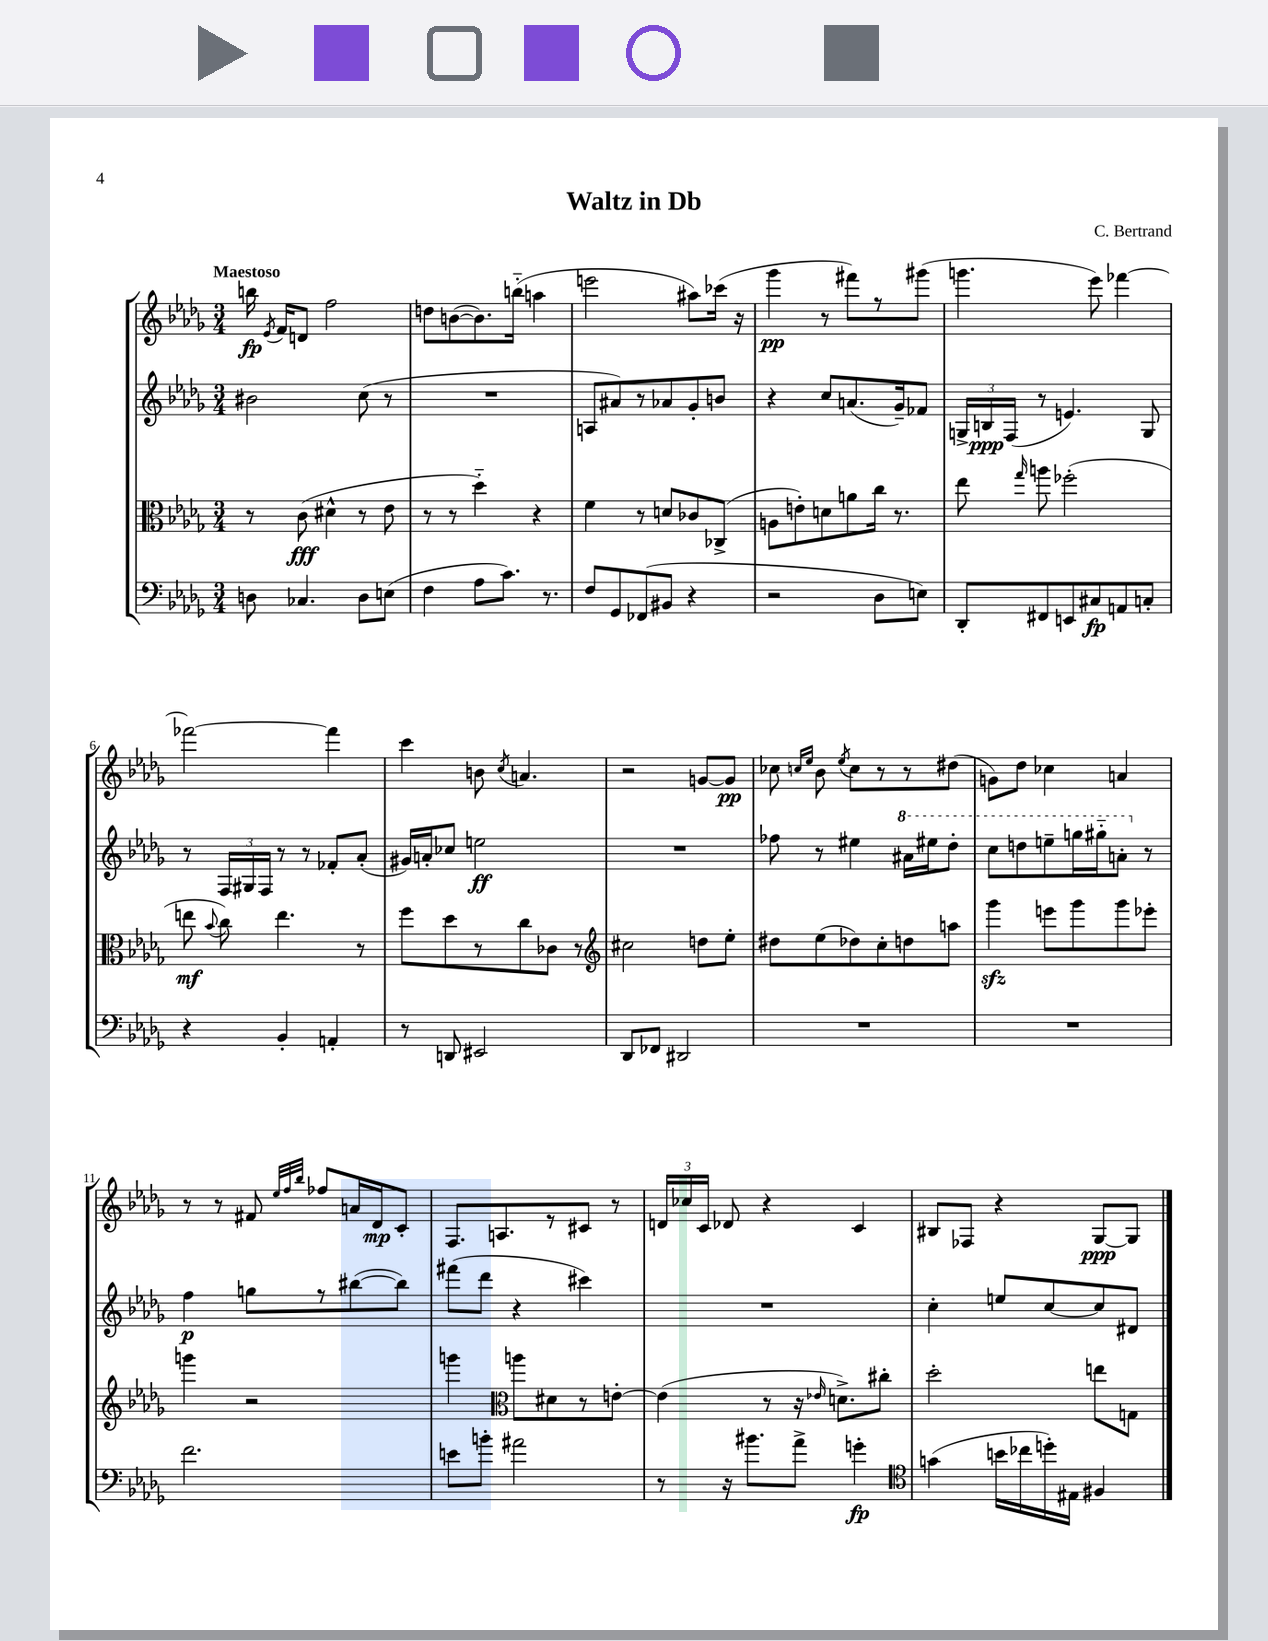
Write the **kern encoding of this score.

**kern	**kern	**kern	**kern
*staff4	*staff3	*staff2	*staff1
*clefF4	*clefC3	*clefG2	*clefG2
*k[b-e-a-d-g-]	*k[b-e-a-d-g-]	*k[b-e-a-d-g-]	*k[b-e-a-d-g-]
*M3/4	*M3/4	*M3/4	*M3/4
8D	8r	2b#	16bb
.	.	.	8qe-
.	.	.	16f
4.C-	(8c	.	8d
.	4d#^^	.	2ff
8D	8r	(8cc	.
(8E	8e-	8r	.
=	=	=	=
4F	8r	2.r	8dd
.	8r	.	([8b
8A-	4dd-'~)	.	8.b])
8.c)	.	.	.
.	.	.	(16bb'~
.	4r	.	4aa
8.r	.	.	.
=	=	=	=
8F	4f	8A	2eee
8GG-	.	8a#)	.
(8FF-	8r	8r	.
8BB#	8d	8a-	.
4r	8c-	8g-'	8aa#)
.	(8C-^	8b	(16ccc-
.	.	.	16r
=	=	=	=
2r	8A	4r	4ggg-
.	8e')	.	.
.	8d	8cc	8r
.	8a	(8.a	8fff#)
8D-	16cc	.	8r
.	8.r	16g-~)	.
8E)	.	8f-	(8ggg#
=	=	=	=
8DD-'	8ee-	24G^	4.ggg
.	.	24B	.
.	.	(24F	.
.	16qqgg-	.	.
8FF#	8aa	8r	.
8EE	(2ff-'	4.e)	.
8C#	.	.	8eee-)
8AA	.	.	[4fff-
8C'	.	8G	.
=	=	=	=
4r	8ee	8r	2fff-_
.	8qqb-	.	.
.	8cc)	24F	.
.	.	24G#	.
.	.	24F	.
4BB-'	4.ee	8r	.
.	.	8r	.
4AA'	.	8f-'	4fff-]
.	8r	(8a-'	.
=	=	=	=
8r	8ff	16g#)	4ccc
.	.	16a'	.
8DD	8dd-	8cc-	.
2EE#	8r	2ee	8b
.	.	.	8qcc
.	8cc	.	4.a
.	8c-	.	.
.	8r	.	.
=	=	=	=
*	*clefG2	*	*
8DD-	2cc#	2.r	2r
8FF-	.	.	.
2DD#	.	.	.
.	8dd	.	[8g
.	8ee-'	.	8g]
=	=	=	=
2.r	8dd#	8ff-	8cc-
.	.	.	16qqcc
.	.	.	16qqee-
.	(8ee-	8r	8b-
.	.	.	8qee-
.	8dd-)	4ee#	8cc
.	8cc'	.	8r
.	8dd	16aa#	8r
.	.	16eee#	.
.	8aa	8ddd-'	(8dd#
=	=	=	=
2.r	4ggg-	8ccc	8g)
.	.	8ddd	8dd-
.	8eee	8eee~	4cc-
.	8ggg-	16ggg	.
.	.	16ggg#'~	.
.	8ggg-	8aa'	4a
.	8eee-'	8r	.
=	=	=	=
2.f	4ggg	4ff	8r
.	.	.	8r
.	2r	8gg	8f#
.	.	.	32qqee-
.	.	.	32qqff
.	.	.	32qqbb-
.	.	8r	8ff-
.	.	([8bb#	16a
.	.	.	16d-
.	.	8bb#])	8c'
=	=	=	=
8e	4ggg	(8fff#	8.F
8b'	.	8ddd-	.
.	.	.	8.A
*	*clefC3	*	*
2a#	8aa	4r	.
.	8d#	.	8r
.	8r	4ccc#)	8c#
.	[8e'	.	8r
=	=	=	=
8r	(4e]	2.r	24d
.	.	.	24cc-
.	.	.	24c
16r	.	.	8d-
8.b#	.	.	.
.	8r	.	4r
8a-^	16r	.	.
.	16qqe-	.	.
.	8.d^)	.	.
4g'	.	.	4c
.	8cc#'	.	.
=	=	=	=
*clefC4	*	*	*
(4g	2dd-'	4cc'	8B#
.	.	.	8F-
16b	.	8ee	4r
16cc-	.	.	.
16dd')	.	[8cc	.
16E#	.	.	.
4F#	8ee	8cc]	[8G-
.	8G	8d#	8G-]
==	==	==	==
*-	*-	*-	*-
